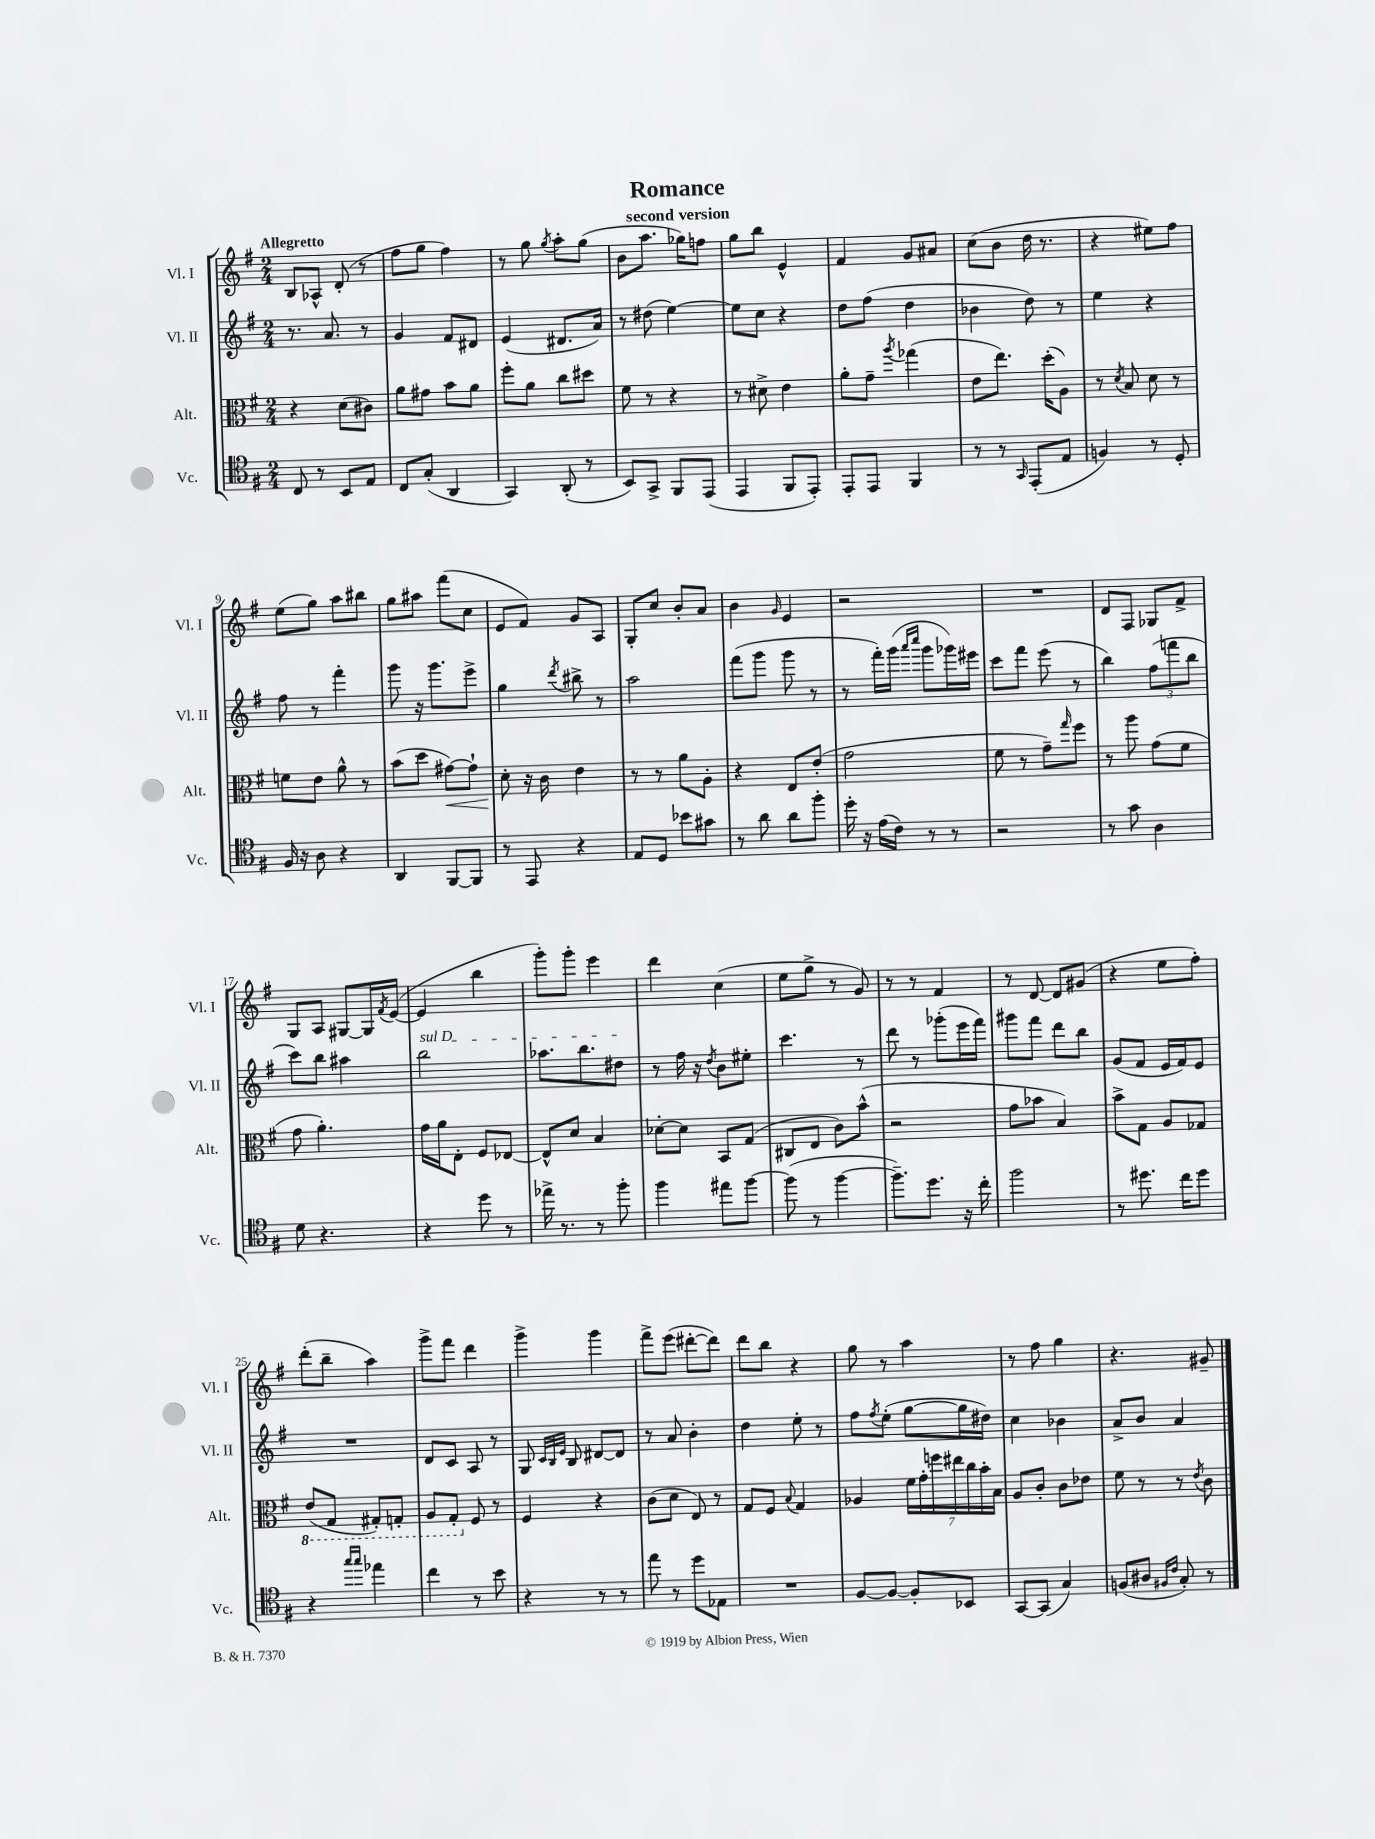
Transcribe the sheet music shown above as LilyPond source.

\header { title = "Romance" subtitle = "second version" }
<<
\new StaffGroup <<
\new Staff = "s0" \with { instrumentName = "Vl. I" shortInstrumentName = "Vl. I" } {
    \clef treble \key g \major \numericTimeSignature \time 2/4 \tempo "Allegretto"
    b8 aes8-^ d'8-.( r8 |
    fis''8 g''8 fis''4) |
    r8 g''8 \acciaccatura { g''8 } a''8-. g''8( |
    b'8 a''8. ges''16) f''8 |
    g''8 b''8 e'4-^ |
    fis'4 g'8 ais'8 |
    c''8( b'8 d''16 r8. |
    r4 eis''8) fis''8 |
    e''8( g''8) a''8 bis''8 |
    g''8 ais''8 fis'''8( c''8 |
    e'8 fis'8) g'8 a8 |
    g8-. c''8 b'8-. a'8 |
    b'4 \grace { g'16 } e'4 |
    r2 |
    R2 |
    d'8 fis8 ges8 fis'8-> |
    g8 a8 gis8~ gis16 \acciaccatura { fis'8 } e'16~( |
    e'4 b''4 |
    g'''8-.) g'''8-. e'''4 |
    d'''4 c''4( |
    e''8 g''8-> r8 g'8) |
    r8 r8 fis'4 |
    r8 d'8~ d'8 gis'8( |
    r4 e''8 fis''8-.) |
    d'''8-.( b''8-- a''4) |
    g'''8-> fis'''8 d'''4 |
    g'''4-> g'''4 |
    fis'''8-> e'''8( dis'''8~-. dis'''8) |
    d'''8 b''8 r4 |
    g''8 r8 a''4 |
    r8 fis''8 g''4 |
    r4. gis'8-- \bar "|." |
}
\new Staff = "s1" \with { instrumentName = "Vl. II" shortInstrumentName = "Vl. II" } {
    \clef treble \key g \major \numericTimeSignature \time 2/4
    r8. a'8. r8 |
    g'4 fis'8 dis'8 |
    e'4( dis'8. a'16) |
    r8 dis''8( e''4~) |
    e''8 c''8 r4 |
    d''8 fis''8( d''4 |
    bes'4 d''8) r8 |
    e''4 r4 |
    fis''8 r8 fis'''4-. |
    g'''8 r16 g'''8. e'''8-> |
    g''4 \acciaccatura { d'''8 } bis''8-> r8 |
    a''2 |
    fis'''8( g'''8 g'''8 r8 |
    r8 fis'''16-.) g'''16( \grace { a'''16 c''''16 } g'''8 ges'''16) eis'''16 |
    c'''8 fis'''8 e'''8( r8 |
    b''4) \tuplet 3/2 { fis''8( f'''8 b''8 } |
    c'''8) b''8 ais''4 |
    \once \override TextSpanner.bound-details.left.text = \markup { \italic "sul D" } b''2\startTextSpan |
    aes''8. b''8. dis''8\stopTextSpan |
    r8 fis''16 r16 \acciaccatura { d''8 } b'8 eis''8-. |
    c'''4. r8 |
    d'''8 r8 ges'''8-.( e'''16 fis'''16) |
    gis'''8 fis'''8 d'''8 b''8 |
    g'8( fis'8 e'16 fis'16) e'8 |
    R2 |
    d'8 c'8 a8 r8 |
    g8 \grace { c'32 b32 e'32 } b8 dis'8~ dis'8 |
    r8 a'8 b'4-. |
    d''4 e''8-. r8 |
    fis''8 \acciaccatura { fis''8 } e''8-.( g''8~ g''16 dis''16) |
    c''4 bes'4 |
    a'8-> b'8 a'4 \bar "|." |
}
\new Staff = "s2" \with { instrumentName = "Alt." shortInstrumentName = "Alt." } {
    \clef alto \key g \major \numericTimeSignature \time 2/4
    r4 d'8( cis'8) |
    a'8 gis'8 b'8 a'8 |
    fis''8-. a'8 c''8 dis''8 |
    fis'8 r8 r4 |
    r8 dis'8-> e'4 |
    a'8-. g'8-- \acciaccatura { a''8 } ges''4( |
    e'8 e''8.) d''16-.( a8) |
    r8 \acciaccatura { d'8 } b8 d'8 r8 |
    f'8 e'8 a'8-^ r8 |
    b'8( d''8 gis'8~\<) gis'8-! |
    d'8-.\! r16 c'16 e'4 |
    r8 r8 a'8 a8-. |
    r4 e8 e'8-.( |
    g'2 |
    fis'8 r8 g'8--) \grace { g''16 } fis''8 |
    r8 a''8 g'8( fis'8 |
    g'8 a'4.-.) |
    g'16 a'16 e8-. fis8 ees8~ |
    ees8-^ d'8 b4 |
    des'8~-. des'8 b,8 g8( |
    cis8 e8 c'8) b'8-^( |
    r2 |
    g'8 bes'8 b4) |
    b'8-> g8 a8 ges8 |
    \ottava #-1 e8( g,8 gis,8-.) g,8-. |
    a,8 g,8-. \ottava #0 fis8 r8 |
    fis4 r4 |
    c'8( d'8 e8) r8 |
    g8 fis8 \appoggiatura { b8 } g4 |
    aes4 \tuplet 7/4 { fis'16 g'16-. f''16 eis''16 c''16 b'16-. b16 } |
    a8 c'8-. c'8 ees'8 |
    fis'8 r8 r8 \acciaccatura { e'8 } c'8 \bar "|." |
}
\new Staff = "s3" \with { instrumentName = "Vc." shortInstrumentName = "Vc." } {
    \clef tenor \key g \major \numericTimeSignature \time 2/4
    c8 r8 b,8 e8 |
    c8 g8-.( a,4 |
    g,4) a,8-.( r8 |
    b,8) g,8-> fis,8 e,8( |
    e,4 fis,8 e,8-.) |
    e,8-. e,8 fis,4 |
    r8 r8 \grace { g,16 } e,8-.( e8 |
    f4) r8 d8-. |
    fis16 r16 a8 r4 |
    a,4 fis,8~ fis,8 |
    r8 e,8 r4 |
    e8 d8 bes'8 gis'8 |
    r8 a'8 a'8 fis''8-. |
    d''16-. r16 e'16( c'16) r8 r8 |
    r2 |
    r8 g'8 a4 |
    d'8 r4. |
    r4 d''8 r8 |
    ees''16-> r8. r8 fis''8-. |
    fis''4 eis''8 fis''8~ |
    fis''8( r8 fis''4~ |
    fis''8.--) d''8. r16 c''16-. |
    fis''2 |
    r8 dis''8. c''16 dis''8 |
    r4 \grace { g''16 g''16 } ees''4 |
    c''4 r8 b'8 |
    r4 r8 r8 |
    e''8 r8 d''8 ees8 |
    R2 |
    fis8~ fis8~ fis8-. bes,8 |
    g,8~ g,8( g4) |
    f8( ais8 \grace { fis16 c'16 } g8-.) r8 \bar "|." |
}
>>
>>
